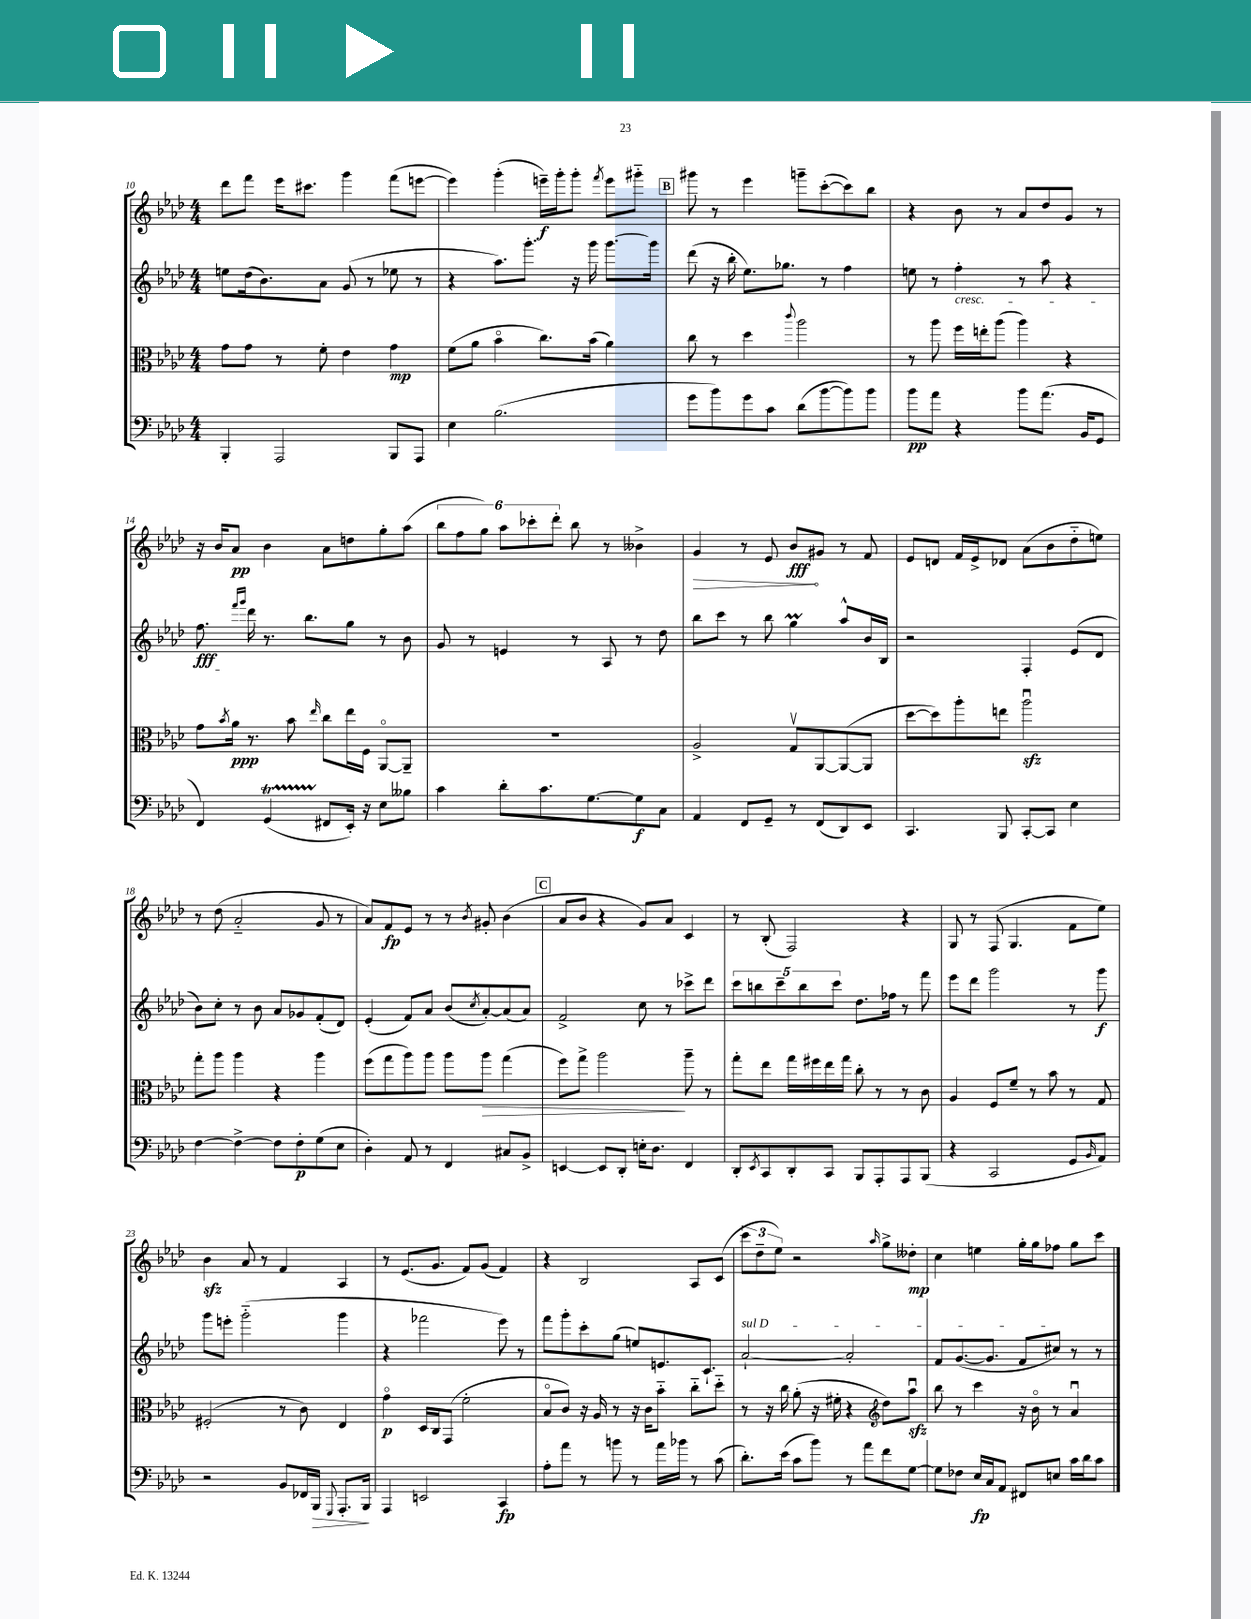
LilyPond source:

<<
\new StaffGroup <<
\new Staff = "s0" {
    \clef treble \key aes \major \numericTimeSignature \time 4/4
    des'''8 f'''8 ees'''16 cis'''8. g'''4 f'''8( e'''8~ |
    e'''4) g'''4-.( e'''16--\f) g'''16-. g'''8-. \acciaccatura { f'''8 } e'''8 gis'''8-_ |
    \mark \markup { \box "B" } gis'''8 r8 ees'''4 g'''8-- c'''8~-.( c'''8) bes''8 |
    r4 bes'8 r8 aes'8 des''8 g'8 r8 |
    r16 bes'16 aes'8\pp bes'4 aes'8 d''8 g''8-. aes''8( |
    \tuplet 6/4 { bes''8 f''8 g''8) aes''8 ces'''8-. des'''8-. } bes''8 r8 beses'4-> |
    \once \override Hairpin.circled-tip = ##t g'4\> r8 ees'8 bes'8\fff\! gis'8 r8 f'8 |
    ees'8 d'8 f'16 ees'16-> des'8 aes'8( bes'8 des''8-_ e''8) |
    r8 des''8( aes'2-_ g'8 r8 |
    aes'8) f'8\fp ees'8 r8 r8 \acciaccatura { bes'8 } gis'8-. bes'4( |
    \mark \markup { \box "C" } aes'8 bes'8 r4 g'8) aes'8 c'4 |
    r8 bes8-.( f2) r4 |
    g8 r8 f8( g4. f'8 ees''8) |
    bes'4\sfz aes'8 r8 f'4 aes4 |
    r8 ees'8.( g'8. f'8) g'8( f'4) |
    r4 bes2 aes8 c'8( |
    \tuplet 3/2 { c'''8 des''8-- ees''8) } r2 \grace { aes''16 } g''8-> deses''8-.\mp |
    c''4 e''4 g''16-. g''16 fes''8 g''8 c'''8 \bar "|." |
}
\new Staff = "s1" {
    \clef treble \key aes \major \numericTimeSignature \time 4/4
    e''8 des''16( bes'8.) aes'8 g'8( r8 ees''8 r8 |
    r4 aes''8.) g'''8.-. r16 g'''16 g'''8.~ g'''16 |
    \mark \markup { \box "B" } des'''8( r16 bes''16-. ees''8.) ges''8. r8 f''4 |
    e''8 r8 f''4-.\cresc r8 aes''8 r4 |
    f''8.\fff\! \grace { f'''16 g'''16 } des'''16 r8. bes''8. g''8 r8 bes'8 |
    g'8 r8 e'4 r8 aes8 r8 des''8 |
    bes''8 c'''8 r8 bes''8 g''4\prall aes''8-^ bes'16 bes16 |
    r2 f4-. ees'8( des'8 |
    bes'8) c''8-. r8 bes'8 aes'8 ges'8 f'8-.( des'8) |
    ees'4-.( f'8) aes'8 bes'8( \acciaccatura { c''8 } aes'8~-.) aes'8( aes'8) |
    \mark \markup { \box "C" } f'2-> c''8 r8 ces'''8-> des'''8 |
    \tuplet 5/4 { c'''8 b''8 c'''8-- b''8 c'''8 } des''8. fes''16 r8 f'''8 |
    ees'''8 des'''8 g'''2 r8 g'''8\f |
    g'''8 e'''8-. g'''2-_( g'''4 |
    r4 fes'''2 ees'''8) r8 |
    f'''8 g'''8-. c'''8-. g''8( e''8) e'8. c'8.-! |
    \once \override TextSpanner.bound-details.left.text = \markup { \italic "sul D" } aes'2~-!\startTextSpan aes'2-. |
    f'8 g'8.~( g'8. f'8 cis''8\stopTextSpan) r8 r8 \bar "|." |
}
\new Staff = "s2" {
    \clef alto \key aes \major \numericTimeSignature \time 4/4
    g'8 g'8 r8 f'8-. ees'4 g'4\mp |
    f'8( aes'8 bes'4\flageolet c''8.) bes'16( aes'4) |
    \mark \markup { \box "B" } c''8 r8 des''4 \appoggiatura { c'''8 } aes''2 |
    r8 aes''8 f''16 e''16-. aes''8( aes''4) r4 |
    g'8 \acciaccatura { bes'8 } aes'16\ppp r8. bes'8 \grace { ees''16 } c''8 ees''16 f16 aes,8~\flageolet aes,8-- |
    R1 |
    aes2-> g8\upbow aes,8~ aes,8~( aes,8 |
    des''8~ des''8) aes''8-. e''8 aes''2\downbow\sfz |
    g''8-. aes''8 aes''4 r4 aes''4 |
    f''8( g''8 aes''8) aes''8 aes''8 aes''8\> g''4( |
    \mark \markup { \box "C" } f''8) g''8-> aes''2\! aes''8-- r8 |
    g''8-. ees''8 g''16 fis''16 ees''16 g''16 c''8-. r8 r8 c'8 |
    aes4 f8 f'8-- r8 bes'8 r8 g8 |
    fis2-.( r8 c'8) ees4 |
    g'4\flageolet\p des16 c16 g,8( f'2-. |
    bes8\flageolet c'8) r16 aes16 r8 r16 c'16 bes'8-_ c''8-_ des''8-_ |
    r8 r16 c''16 aes'8-.( r16 fis'16-. r4 \clef treble des''8) aes''8\downbow\sfz |
    bes''8 r8 c'''4 r16 bes'16\flageolet r8 aes'4\downbow \bar "|." |
}
\new Staff = "s3" {
    \clef bass \key aes \major \numericTimeSignature \time 4/4
    bes,,4-. aes,,2 bes,,8 aes,,8 |
    ees4 bes2.( |
    \mark \markup { \box "B" } g'8 bes'8) g'8 c'8 des'8( bes'8~ bes'8) bes'8 |
    bes'8\pp aes'8 r4 bes'8 aes'8.( bes,16 g,8 |
    f,4) g,4\startTrillSpan( fis,8\stopTrillSpan ees,16-.) r16 ees8 beses8 |
    c'4 des'8-. c'8. g8.~ g8\f c8 |
    aes,4 f,8 g,8-- r8 f,8( des,8) ees,8 |
    c,4. bes,,8 c,8~-. c,8 ees4 |
    f4~ f4~-> f8 f8-.\p g8( ees8 |
    des4-.) aes,8 r8 f,4 cis8 bes,8-> |
    \mark \markup { \box "C" } e,4~ e,8 des,8-. e16-. des8. f,4 |
    des,8-. \acciaccatura { ees,8 } c,8 des,8-. c,8 bes,,8 aes,,8-. aes,,8 bes,,8( |
    r4 c,2 g,8 \grace { bes,16 } aes,8) |
    r2 bes,8 fes,16 bes,,16\> \appoggiatura { g,,8 } aes,,8.-. bes,,16\! |
    aes,,4 e,2 c,4\fp |
    aes8-. aes'8 r8 b'8 r8 aes'16 bes'16 r8 c'8( |
    des'8.-.) ees'16( c'8 bes'8) r8 aes'8 f'8 g8~ |
    g8 fes8 ees16\fp c16 aes,8 fis,8 e8 c'16 des'16 c'8 \bar "|." |
}
>>
>>
\layout { \context { \Score currentBarNumber = #10 } }
